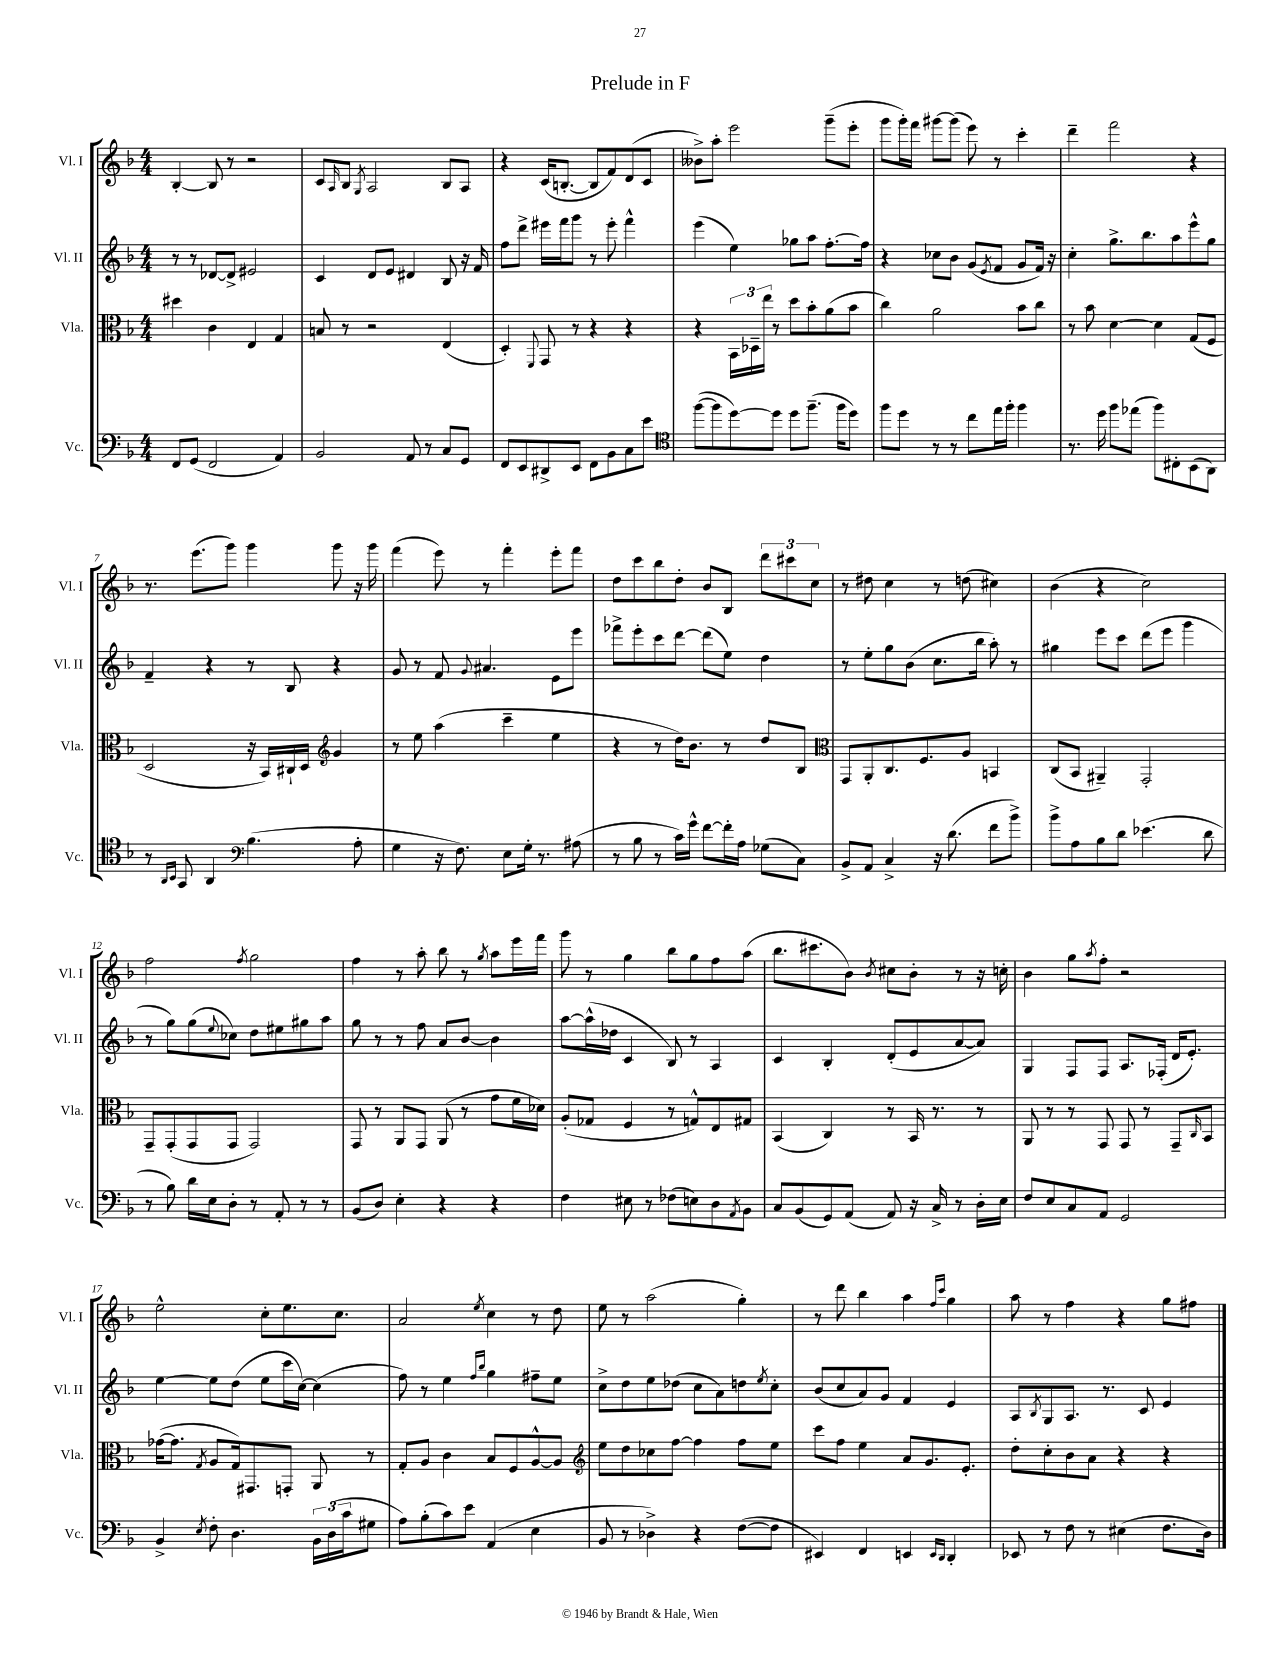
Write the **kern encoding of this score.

**kern	**kern	**kern	**kern
*staff4	*staff3	*staff2	*staff1
*clefF4	*clefC3	*clefG2	*clefG2
*k[b-]	*k[b-]	*k[b-]	*k[b-]
*M4/4	*M4/4	*M4/4	*M4/4
8FF/L	4dd#\	8r	[4B-'/
(8GG/J	.	8r	.
2FF/	4c\	[8d-/L	8B-/]
.	.	8d-^/]J	8r
.	4E/	2e#/	2r
4AA/)	4G/	.	.
=	=	=	=
2BB-/	8B/	4c/	8c/L
.	.	.	16qqA/
.	8r	.	8B-/J
.	.	.	8qG/
.	2r	8d/L	2A/
.	.	8e/J	.
8AA/	.	4d#/	.
8r	.	.	.
8C/L	(4E/	8B-/	8B-/L
8GG/J	.	16r	8A/J
.	.	16f/	.
=	=	=	=
8FF/L	4D'/)	8ff\L	4r
8EE/	.	8ddd^\J	.
.	8qqFF/	.	.
8DD#^/	8GG/	16eee#\LL	(16c/LK
.	.	16fff\J	[8.B'/J
8EE/J	8r	8ggg\J	.
8FF\L	4r	8r	8B/]L
8BB-\	.	8eee#'\	8f/)
8C\	4r	4fff^^\	(8d/
8e\J	.	.	8c/J
=	=	=	=
*clefC4	*	*	*
([8ff\L	4r	(4eee\	8b--^\L)
8ff\]	.	.	8aa'\J
[8dd\)	24BB-\LL	4ee\)	2eee\
.	24D-~\	.	.
.	24ee\JJ	.	.
8dd\]J	8r	.	.
8dd\L	8dd\L	8gg-\L	.
(8.ff~\J	8b-'\	8aa\J	.
.	(8a\	[8.ff'\L	(8ggg~\L
16ff\LK	.	.	.
8dd\J)	8b-\J	.	8eee'\J
.	.	16ff\]Jk	.
=	=	=	=
8ff\L	4cc\)	4r	8ggg\L
8dd\J	.	.	16ggg'\L)
.	.	.	16fff\JJ
8r	2a\	8cc-\L	[8ggg#\L
8r	.	8b-\J	(8ggg#\]J
8cc\L	.	(8g/L	8eee\)
.	.	8qe/	.
16ee\L	.	8f/J	8r
16ff'\JJ	.	.	.
4ff\	8b-\L	8g/L	4ccc'\
.	8cc\J	16f/Jk)	.
.	.	16r	.
=	=	=	=
8.r	8r	4cc'\	4ddd~\
.	8b-\	.	.
16dd\	.	.	.
8ff\L	[4d\	8.gg^\L	2fff\
(8ee-\J	.	.	.
.	.	8.bb-\	.
8ff\L)	4d\]	.	.
8C#'\	.	8aa\	.
(8BB-\	(8G/L	8eee^^\	4r
8AA\J)	8F/J	8gg\J	.
=	=	=	=
8r	2D/	4f~/	8.r
16qqAA/LL	.	.	.
16qqBB-/JJ	.	.	.
8GG/	.	.	.
.	.	.	(8.eee\L
4AA/	.	4r	.
.	.	.	8ggg\J)
*clefF4	*	*	*
(4.B-\	16r	8r	4ggg\
.	16BB-/LL)	.	.
.	16C#`/	8B-/	.
.	16D/JJ	.	.
*	*clefG2	*	*
.	4g/	4r	8ggg\
8A'\	.	.	16r
.	.	.	16ggg\
=	=	=	=
4G\	8r	8g/	(4fff\
.	8ee\	8r	.
16r	(4aa\	8f/	8eee\)
8.F\)	.	.	.
.	.	8qqg/	.
.	.	4.a#/	8r
8E\L	4ccc~\	.	4fff'\
16G'\Jk	.	.	.
8.r	.	.	.
.	4ee\	8e\L	8eee'\L
(8A#\	.	8eee\J	8fff\J
=	=	=	=
8r	4r	8fff-^\L	8dd\L
8B-\	.	8eee'\	8ccc\
8r	8r	8ccc\	8bb-\
16c\LL)	16dd\LK)	[8ddd\J	8dd'\J
16g^^\JJ	8.b-\J	.	.
[8f\L	.	(8ddd\]L	8b-/L
16f'\]L	8r	8ee\J)	8B-/J
16A\JJ	.	.	.
(8G-\L	8dd/L	4dd\	12ddd\L
.	.	.	12ccc#\
8C\J)	8B-/J	.	.
.	.	.	12cc\J
=	=	=	=
*	*clefC3	*	*
8BB-^/L	8GG/L	8r	8r
8AA/J	8AA'/	8ee'\L	8dd#\
4C^/	8.C/	8gg\	4cc\
.	.	(8b-\J	.
.	8.F/	.	.
16r	.	8.cc\L	8r
(8.d\	.	.	.
.	8A/J	.	(8dd\
.	.	16bb-\Jk	.
8f\L	4BB/	8aa'\)	4cc#\)
8b-^\J)	.	8r	.
=	=	=	=
8b-^\L	(8C/L	4gg#\	(4b-\
8A\	8BB-/J	.	.
8B-\	4AA#~/)	8eee\L	4r
8d\J	.	8ccc\J	.
(4.e-\	2GG'/	(8ddd\L	2cc\)
.	.	8eee\J	.
.	.	4ggg\	.
8d\	.	.	.
=	=	=	=
8r	8GG~/L	8r	2ff\
8B-\)	(8GG'/	8gg\L)	.
16d\LL	8GG/	(8gg\	.
16E\J	.	.	.
.	.	8qqee/	.
8D'\J	8GG/J	8cc-\J)	.
.	.	.	8qff/
8r	2GG/)	8dd\L	2gg\
8AA'/	.	8ee#\	.
8r	.	8gg#\	.
8r	.	8aa\J	.
=	=	=	=
(8BB-/L	8GG/	8gg\	4ff\
8D/J)	8r	8r	.
4E'\	8AA/L	8r	8r
.	8GG/J	8ff\	8aa'\
4r	(8AA/	8a/L	8bb-\
.	8r	[8b-/J	8r
.	.	.	8qgg/
4r	8g\L	4b-\]	8aa\L
.	16f\L	.	16eee\L
.	16d-\JJ)	.	16fff\JJ
=	=	=	=
4F\	(8A'/L	[8aa\L	8ggg\
.	8G-/J	(16aa^^\]L	8r
.	.	16dd-\JJ	.
8E#\	4F/	4c/	4gg\
8r	.	.	.
(8F-\L	8r	8B-/)	8bb-\L
8E\)	8G^^/L)	8r	8gg\
8D\	8E/	4A/	8ff\
8qAA/	.	.	.
8BB-\J	8G#/J	.	(8aa\J
=	=	=	=
8C/L	(4BB-/	4c/	8.bb-\L
(8BB-/	.	.	.
.	.	.	8.ccc#\
8GG/)	4C/)	4B-'/	.
(8AA/J	.	.	8b-\J)
.	.	.	8qb-/
8AA/)	8r	(8d'/L	8cc#\L
16r	16BB-/	8e/	8b-'\J
16C^/	8.r	.	.
8r	.	[8a/	8r
16D'\LL	8r	8a/]J)	16r
16E\JJ	.	.	16cc'\
=	=	=	=
8F/L	8AA/	4G/	4b-\
8E/	8r	.	.
8C/	8r	8F/L	8gg\L
.	.	.	8qaa/
8AA/J	8GG/	8F/J	8ff'\J
2GG/	8GG/	8.A/L	2r
.	8r	.	.
.	.	(16F-'/Jk	.
.	8GG~/L	16d/LK	.
.	.	8.e'/J)	.
.	16qqC/	.	.
.	8BB-/J	.	.
=	=	=	=
4BB-^/	([16g-\LK	[4ee\	2ee^^\
.	8.g-\]J	.	.
8qE/	8qG/	.	.
8F'\	8A/L	8ee\]L	.
4.D\	16G/k)	(8dd\J	.
.	8.GG#/	.	.
.	.	8ee\L	8cc'\L
.	8GG'/J	16ccc\L	8.ee\
.	.	[16cc\JJ)	.
24BB-\LL	8AA/	(4cc\]	.
(24D\	.	.	.
.	.	.	8.cc\J
24c\J	.	.	.
8G#\J	8r	.	.
=	=	=	=
8A\L)	8G'/L	8ff\)	2a/
(8B-'\	8A/J	8r	.
8c\)	4c\	4ee\	.
8e\J	.	.	.
.	.	16qqff/LL	.
.	.	16qqbb-/JJ	8qee/
(4AA/	8B-/L	4gg\	4cc\
.	8F/	.	.
4E\	[8A^^/	8ff#~\L	8r
.	8A/]J	8ee\J	8dd\
=	=	=	=
*	*clefG2	*	*
8BB-/	8ee\L	8cc^\L	8ee\
8r	8dd\	8dd\	8r
4D-^\)	8cc-\	8ee\	(2aa\
.	[8ff\J	(8dd-\J	.
4r	4ff\]	8cc\L	.
.	.	8a\)	.
([8F\L	8ff\L	8dd\	4gg'\)
.	.	8qee/	.
8F\]J	8ee\J	8cc'\J	.
=	=	=	=
4EE#/)	8ccc\L	(8b-/L	8r
.	8ff\J	8cc/	8ddd\
4FF/	4ee\	8a/)	4bb-\
.	.	8g/J	.
4EE/	8a/L	4f/	4aa\
.	8.g/	.	.
16qqEE/LL	.	.	16qqff/LL
16qqDD/JJ	.	.	16qqccc/JJ
4DD'/	.	4e/	4gg\
.	8.e'/J	.	.
=	=	=	=
8EE-/	8dd'\L	8A/L	8aa\
.	.	8qB-/	.
8r	8cc'\	8G/	8r
8F\	8b-\	8.A/J	4ff\
8r	8a\J	.	.
.	.	8.r	.
(4E#\	4r	.	4r
.	.	8c/	.
8.F\L	4r	4e/	8gg\L
.	.	.	8ff#\J
16D\Jk)	.	.	.
==	==	==	==
*-	*-	*-	*-
